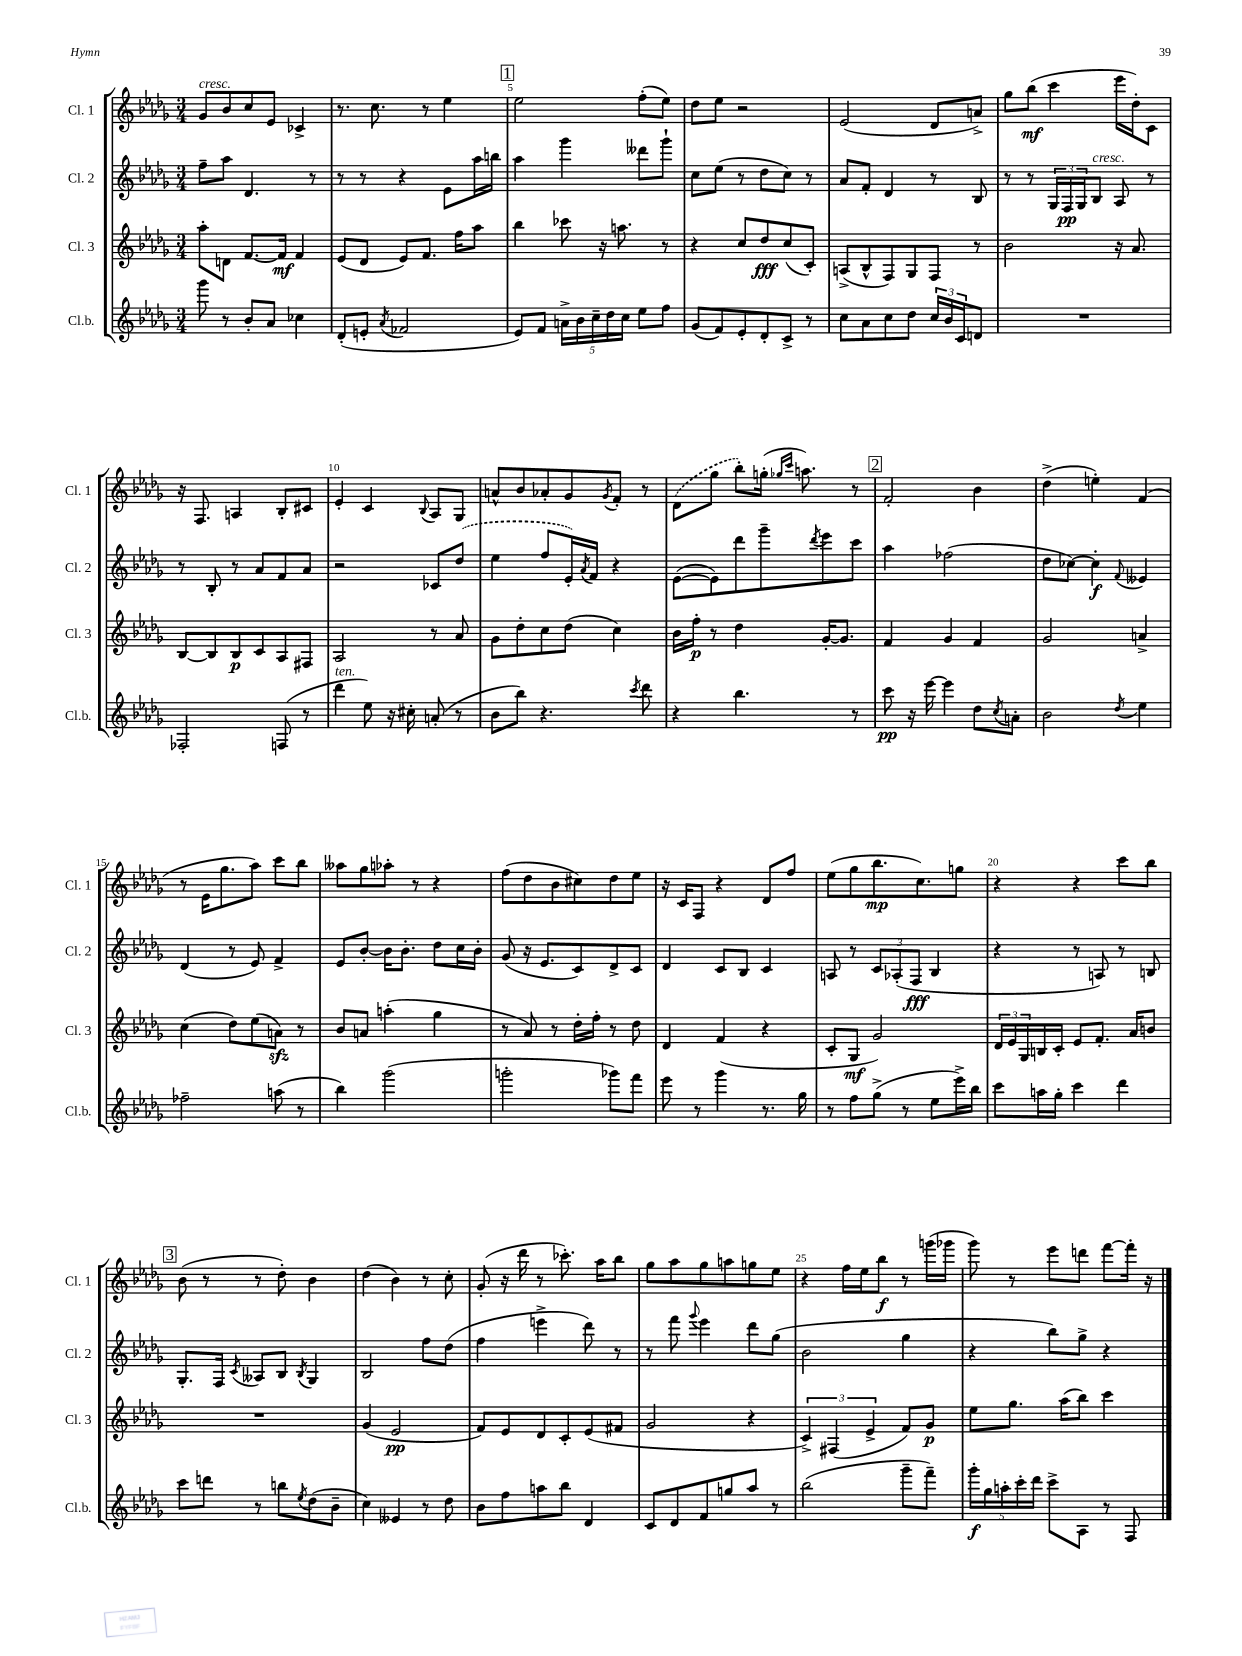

**kern	**kern	**kern	**kern
*staff4	*staff3	*staff2	*staff1
*clefG2	*clefG2	*clefG2	*clefG2
*k[b-e-a-d-g-]	*k[b-e-a-d-g-]	*k[b-e-a-d-g-]	*k[b-e-a-d-g-]
*M3/4	*M3/4	*M3/4	*M3/4
8ggg-	8aa-'	8ff~	8g-
8r	8d	8aa-	8b-
8b-'	[8.f	4.d-	8cc
8a-	.	.	8e-
.	16f]	.	.
4cc-	4f	.	4c-^
.	.	8r	.
=	=	=	=
(8d-'	(8e-	8r	8.r
8e'	8d-	8r	.
.	.	.	8.cc
8qa-	.	.	.
2f-	8e-)	4r	.
.	8.f	.	8r
.	.	8e-	4ee-
.	16ff	.	.
.	8aa-	16aa-	.
.	.	16bb	.
=	=	=	=
8e-)	4bb-	4aa-	2ee-
8f	.	.	.
20a^	8ccc-	4ggg-	.
20b-	.	.	.
20cc~	.	.	.
.	16r	.	.
20dd-	.	.	.
.	8.aa	.	.
20cc	.	.	.
8ee-	.	8ddd--	(8ff'
8ff	8r	8ggg-`	8ee-)
=	=	=	=
(8g-	4r	8cc	8dd-
8f)	.	(8ee-	8ee-
8e-'	8cc	8r	2r
8d-'	8dd-	8dd-	.
8c^	(8cc	8cc)	.
8r	8c')	8r	.
=	=	=	=
8cc	(8A^	8a-	(2e-
8a-	8B-^^	8f'	.
8cc	8F)	4d-	.
8dd-	8G-	.	.
24cc	8F	8r	8d-
24b-	.	.	.
24c	.	.	.
8d	8r	8B-	8a^)
=	=	=	=
2.r	2b-	8r	8gg-
.	.	8r	(8bb-
.	.	24G-	4ccc
.	.	24F	.
.	.	24G-	.
.	.	8B-	.
.	16r	8A-	16eee-
.	8.a-	.	16dd-')
.	.	8r	8c
=	=	=	=
2F-'	[8B-	8r	16r
.	.	.	8.F
.	8B-]	8B-'	.
.	8B-	8r	4A
.	8c	8a-	.
(8F	8A-	8f	8B-'
8r	8F#	8a-	8c#
=	=	=	=
4ddd-	2A-	2r	4e-'
8ee-)	.	.	4c
16r	.	.	.
16cc#'	.	.	.
.	.	.	8qqB-
(8a'	8r	8c-	8A-
8r	8a-	(8dd-	8G-
=	=	=	=
8b-	8g-	4ee-	8a^^
8bb-)	8dd-'	.	8b-
4.r	8cc	8ff	8a-'
.	(8dd-	16e-')	8g-
.	.	8qa-	.
.	.	16f	.
.	.	.	8qg-
.	4cc)	4r	8f'
8qccc	.	.	.
8ddd-	.	.	8r
=	=	=	=
4r	16b-	([8e-	(8d-
.	16ff'	.	.
.	8r	8e-])	8gg-
4.bb-	4dd-	8ddd-	8bb-')
.	.	8ggg-~	(16gg'
.	.	.	16qqgg-
.	.	.	16qqccc
.	.	.	8.aa)
.	.	8qddd-	.
.	[16g-'	8eee-	.
.	8.g-]	.	.
8r	.	8ccc	8r
=	=	=	=
8ccc	4f	4aa-	2f'
16r	.	.	.
[16eee-	.	.	.
4eee-]	4g-	(2ff-	.
8dd-	4f	.	4b-
8qcc	.	.	.
8a'	.	.	.
=	=	=	=
2b-	2g-	8dd-	(4dd-^
.	.	[8cc-)	.
.	.	4cc-']	4ee')
8qdd-	.	8qqf	.
4ee-	4a^	4e--	(4f
=	=	=	=
2ff-~	(4cc	(4d-	8r
.	.	.	16e-
.	.	.	8.gg-
.	8dd-)	8r	.
.	(8ee-	8e-)	8aa-)
(8aa	8a)	4f^	8ccc
8r	8r	.	8bb-
=	=	=	=
4bb-)	8b-	8e-	8aa--
.	8a	[8b-'	8gg-
(2ggg-	(4aa'	16b-]	8aa-'
.	.	8.b-'	.
.	.	.	8r
.	4gg-	8dd-	4r
.	.	16cc	.
.	.	16b-'	.
=	=	=	=
2ggg'	8r	(8g-	(8ff
.	8a-)	16r	8dd-
.	.	8.e-	.
.	8r	.	8b-
.	16dd-'	8c)	8cc#)
.	16ff'	.	.
8ggg-)	8r	8d-^	8dd-
8fff	8dd-	8c	8ee-
=	=	=	=
8eee-	4d-	4d-	16r
.	.	.	16c
8r	.	.	8F
4ggg-	(4f	8c	4r
.	.	8B-	.
8.r	4r	4c	8d-
.	.	.	8ff
16gg-	.	.	.
=	=	=	=
8r	8c'	8A	(8ee-
8ff	8G-	8r	8gg-
(8gg-^	2g-)	12c	8.bb-
.	.	(12A-'	.
8r	.	.	.
.	.	12F	.
.	.	.	8.cc)
8ee-	.	4B-	.
16eee-^)	.	.	8gg
16bb-	.	.	.
=	=	=	=
8ccc	24d-	4r	4r
.	24e-	.	.
.	24G-	.	.
16aa	16B	.	.
16gg-'	16c'	.	.
4ccc	8e-	8r	4r
.	8.f'	8A)	.
4ddd-	.	8r	8ccc
.	16a-	.	.
.	8b	8B	8bb-
=	=	=	=
8ccc	2.r	8.G-'	(8b-
8ddd	.	.	8r
.	.	16F	.
.	.	8qc	.
8r	.	8A--	8r
8bb	.	8B-	8dd-')
8qee-	.	8qB-	.
(8dd-	.	4G-	4b-
8b-~	.	.	.
=	=	=	=
4cc)	(4g-	2B-	(4dd-
4e--	2e-	.	4b-)
8r	.	8ff	8r
8dd-	.	(8dd-	8cc'
=	=	=	=
8b-	8f)	4ff	(8g-'
8ff	8e-	.	16r
.	.	.	16ddd-
8aa	8d-	4eee^	8r
8bb-	8c'	.	8.ccc-')
4d-	(8e-	8ddd-)	.
.	.	.	16aa-
.	8f#	8r	8bb-
=	=	=	=
8c	2g-	8r	8gg-
8d-	.	8fff	8aa-
.	.	8qqggg-	.
8f	.	4eee-	8gg-
8gg	.	.	8aa
8aa-	4r	8ddd-	8gg
8r	.	(8gg-	8ee-
=	=	=	=
(2bb-	6c^)	2b-	4r
.	(6F#	.	.
.	.	.	16ff
.	.	.	16ee-
.	6e-^	.	.
.	.	.	8bb-
8ggg-~	8f)	4gg-	8r
8fff~)	8g-	.	(16ggg
.	.	.	16ggg-
=	=	=	=
20ggg-'	8ee-	4r	8ggg-)
20gg-	.	.	.
20aa'	.	.	.
.	8.gg-	.	8r
20ccc'	.	.	.
20ddd-	.	.	.
8ccc^	.	8bb-)	8eee-
.	(16aa-	.	.
8A-	8bb-)	8gg-^	8ddd
8r	4ccc	4r	[8fff
8F	.	.	16fff']
.	.	.	16r
==	==	==	==
*-	*-	*-	*-
